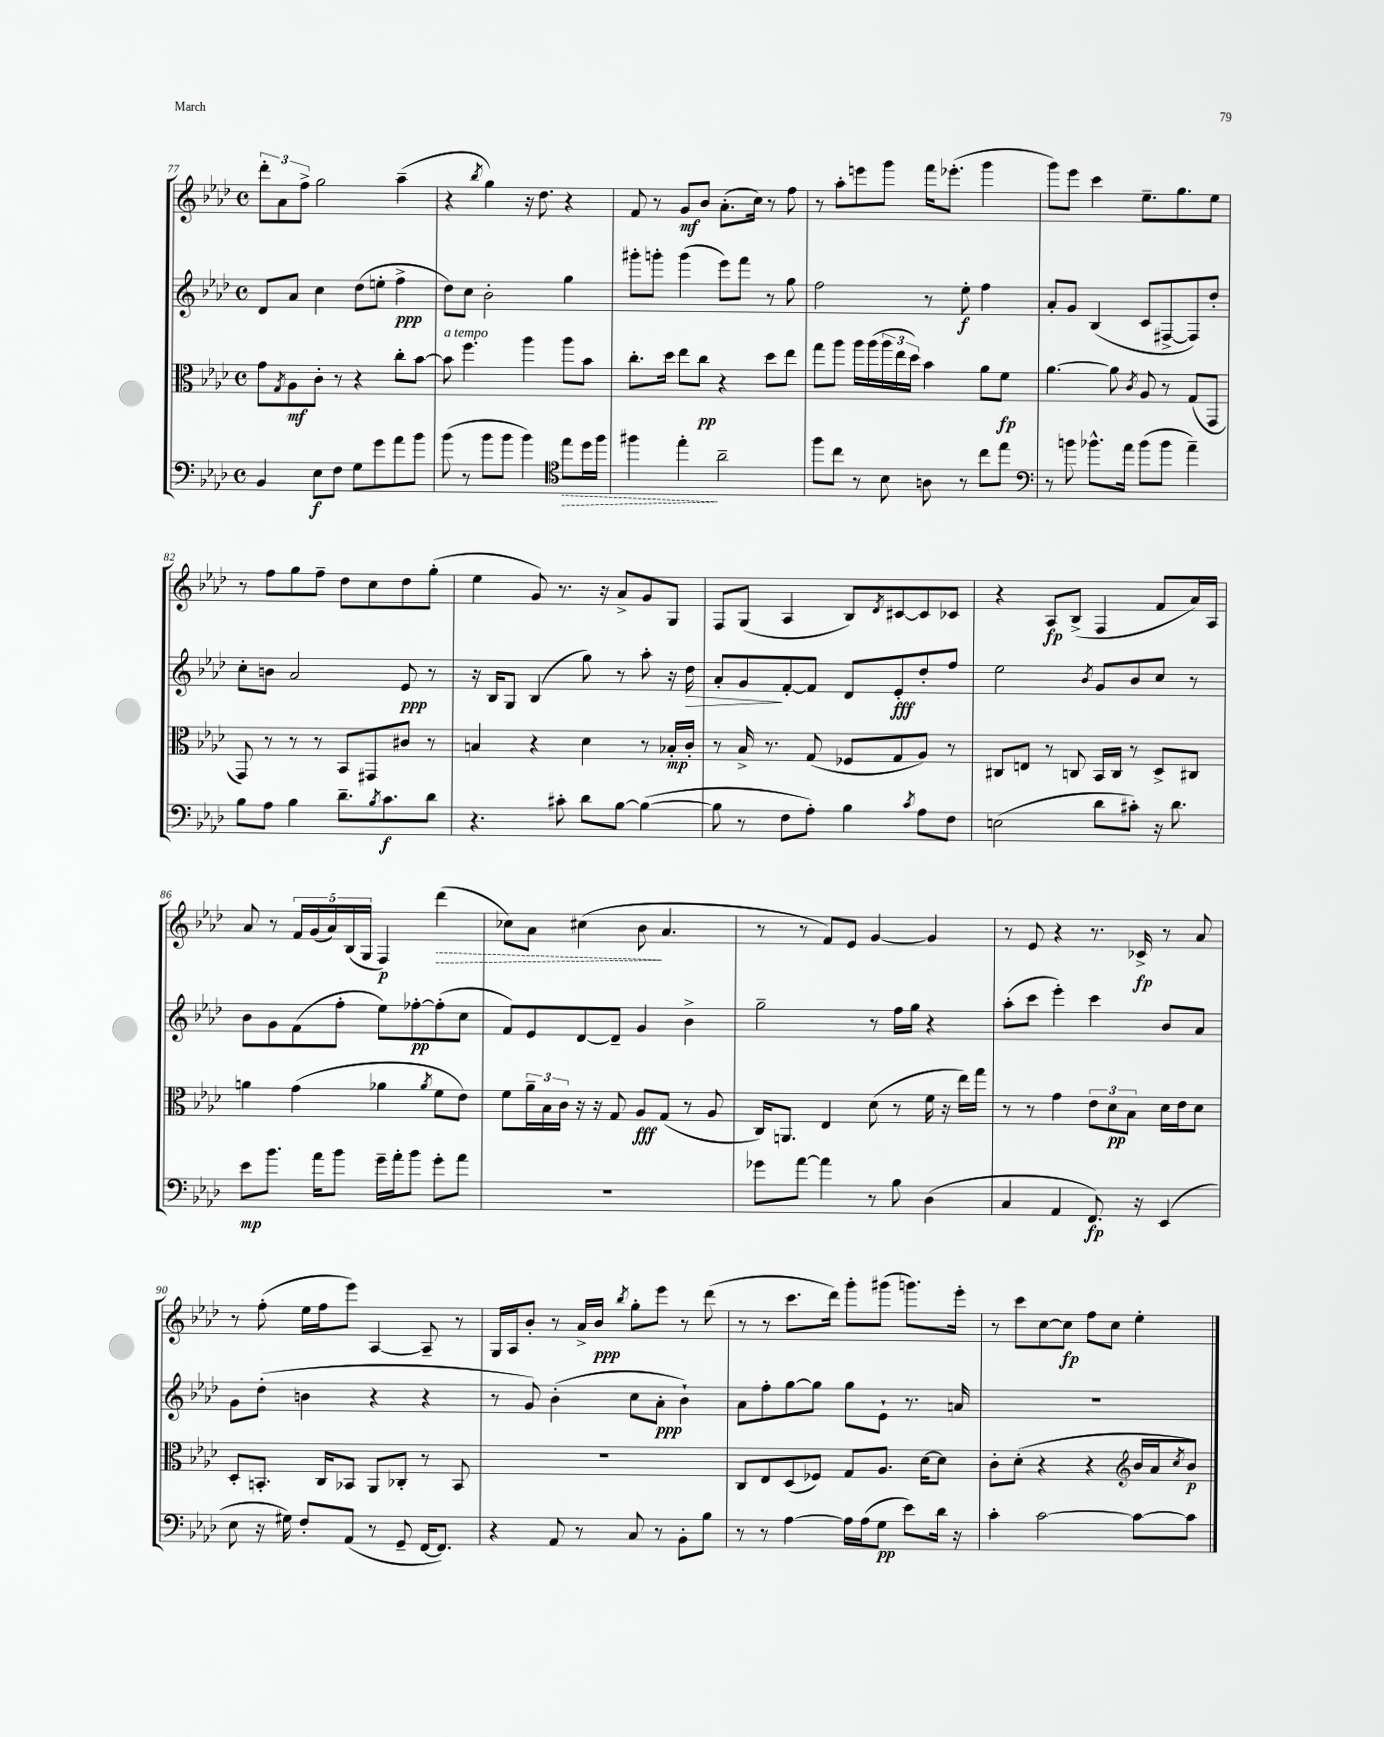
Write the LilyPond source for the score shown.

<<
\new StaffGroup <<
\new Staff = "s0" {
    \clef treble \key aes \major \defaultTimeSignature \time 4/4
    \tuplet 3/2 { des'''8-. aes'8 f''8-> } g''2 aes''4--( |
    r4 \acciaccatura { bes''8 } g''4) r16 des''8. r4 |
    f'8 r8 g'8\mf bes'8 aes'8.-.( c''16) r8 f''8 |
    r8 aes''8-. e'''8 g'''8 f'''16 ees'''8.-.( g'''4 |
    g'''8) ees'''8 c'''4 ees''8.-- g''8. ees''8 |
    r8 f''8 g''8 f''8-- des''8 c''8 des''8 g''8-.( |
    ees''4 g'8) r8. r16 aes'8-> g'8 g8 |
    f8 g8( aes4 bes8) \acciaccatura { des'8 } cis'8~ cis'8 ces'8 |
    r4 aes8\fp bes8->( f4 f'8 aes'16) aes16 |
    aes'8 r8 \tuplet 5/4 { f'16 g'16( aes'16) bes16( g16 } f4\p) \once \override Hairpin.style = #'dashed-line des'''4\>( |
    ces''8) aes'8 cis''4( bes'8\! aes'4. |
    r8 r8 f'8) ees'8 g'4~ g'4 |
    r8 ees'8 r4 r8. ces'16->\fp r8 aes'8 |
    r8 f''8-.( ees''16 f''16 ees'''8) aes4~ aes8-- r8 |
    g16 aes16 bes'8-. r8 aes'16-> bes'16\ppp \acciaccatura { bes''8 } g''8-. ees'''8 r8 des'''8( |
    r8 r8 c'''8. des'''16) g'''8-. gis'''8( g'''8.) ees'''16-. |
    r8 c'''8 c''8~ c''8\fp f''8 c''8 ees''4-. \bar "|." |
}
\new Staff = "s1" {
    \clef treble \key aes \major \defaultTimeSignature \time 4/4
    des'8 aes'8 c''4 des''8( e''8-. f''4->\ppp |
    des''8) c''8 bes'2-. g''4 |
    gis'''8-. g'''8-. g'''4( ees'''8) f'''8 r8 g''8 |
    f''2 r8 ees''8-.\f f''4 |
    aes'8-. g'8 bes4( c'8 fis8~-> fis8) des''8-. |
    c''8-. b'8 aes'2 ees'8\ppp r8 |
    r16 bes16 g8 bes4( g''8) r8 aes''8-. r16 des''16\> |
    aes'8-. g'8\! f'8~-. f'8 des'8 ees'8-.\fff des''8-. f''8 |
    ees''2 \acciaccatura { bes'8 } g'8 bes'8 c''8 r8 |
    bes'8 g'8 f'8( f''8-. ees''8) fes''8~-.\pp fes''8-.( c''8 |
    f'8) ees'8 des'8~ des'8-- g'4 bes'4-> |
    g''2-- r8 f''16 g''16 r4 |
    aes''8-.( c'''8 ees'''4-.) c'''4 bes'8 aes'8 |
    g'8 des''8-.( b'4 r4 r4 |
    r8 g'8) bes'4-.( c''8 aes'8-.\ppp bes'4-!) |
    aes'8 f''8-. g''8~ g''8 g''8 ees'8-! r8. a'16 |
    R1 \bar "|." |
}
\new Staff = "s2" {
    \clef alto \key aes \major \defaultTimeSignature \time 4/4
    g'8 \acciaccatura { g8 } aes8\mf c'8-. r8 r4 c''8-. bes'8~ |
    bes'8^\markup { \italic "a tempo" } f''4. aes''4 aes''8 bes'8 |
    c''8.-. des''16 ees''8 c''8\pp r4 des''8 ees''8 |
    g''8 aes''8 aes''16 aes''16( \tuplet 3/2 { aes''16 ees''16 des''16) } bes'4 aes'8 f'8\fp |
    aes'4.~ aes'8 \acciaccatura { c'8 } aes8 r8 g8( g,8 |
    g,8) r8 r8 r8 bes,8 gis,8 cis'8 r8 |
    b4 r4 des'4 r8 bes16-.\mp c'16-. |
    r8 bes16-> r8. g8( fes8 g8 aes8) r8 |
    cis8 e8 r8 c8 bes,16 c16 r8 des8-> cis8 |
    a'4 g'4( aes'4 \acciaccatura { aes'8 } f'8 ees'8) |
    f'8 \tuplet 3/2 { aes'16-- bes16 c'16 } r16 r16 g8 aes8\fff g8( r8 aes8 |
    c16) a,8. ees4 des'8( r8 f'16 r16 ees''16) g''16 |
    r8 r8 g'4 \tuplet 3/2 { ees'8 des'8\pp bes8 } des'16 ees'16 des'8 |
    des8-. b,8.-. c16 bes,8 aes,8 ces8-. r8 bes,8 |
    R1 |
    c8 ees8 des8( fes8) g8 aes8. des'16~ des'8 |
    c'8-. des'8-.( r4 r4 \clef treble bes'16 aes'16 \acciaccatura { c''8 } bes'8\p) \bar "|." |
}
\new Staff = "s3" {
    \clef bass \key aes \major \defaultTimeSignature \time 4/4
    bes,4 ees8\f f8 g8 g'8 aes'8 bes'8 |
    bes'8( r8 bes'8 bes'8 bes'4) \clef tenor \once \override Hairpin.style = #'dashed-line ees''8\> des''16 f''16 |
    fis''4 ees''4-.\! aes'2-- |
    f''8 c''8 r8 bes8 a8 r8 c''8 ees''8 |
    \clef bass r8 b'8 bes'8.-^ aes'16 bes'8( bes'8 aes'4--) |
    bes8 aes8 bes4 des'8.-- \acciaccatura { bes8 } c'8.\f des'8 |
    r4. cis'8-. des'8 bes8~ bes4~( |
    bes8 r8 f8 aes8-.) bes4 \acciaccatura { c'8 } aes8 f8 |
    e2( des'8 cis'8-.) r16 des'8. |
    ees'8\mp bes'8. aes'16 bes'8 g'16-- aes'16-. bes'8 g'8-. aes'8 |
    R1 |
    ges'8 aes'8~ aes'4 r8 bes8 des4( |
    c4 aes,4 f,8.\fp) r16 ees,4( |
    ees8 r16 gis16) f8-. aes,8( r8 g,8-- f,16~ f,8.) |
    r4 aes,8 r8 c8 r8 bes,8-. bes8 |
    r8 r8 aes4~ aes16 aes16( g8\pp ees'8) des'16 r16 |
    c'4-. c'2~ c'8~ c'8 \bar "|." |
}
>>
>>
\layout { \context { \Score currentBarNumber = #77 } }
